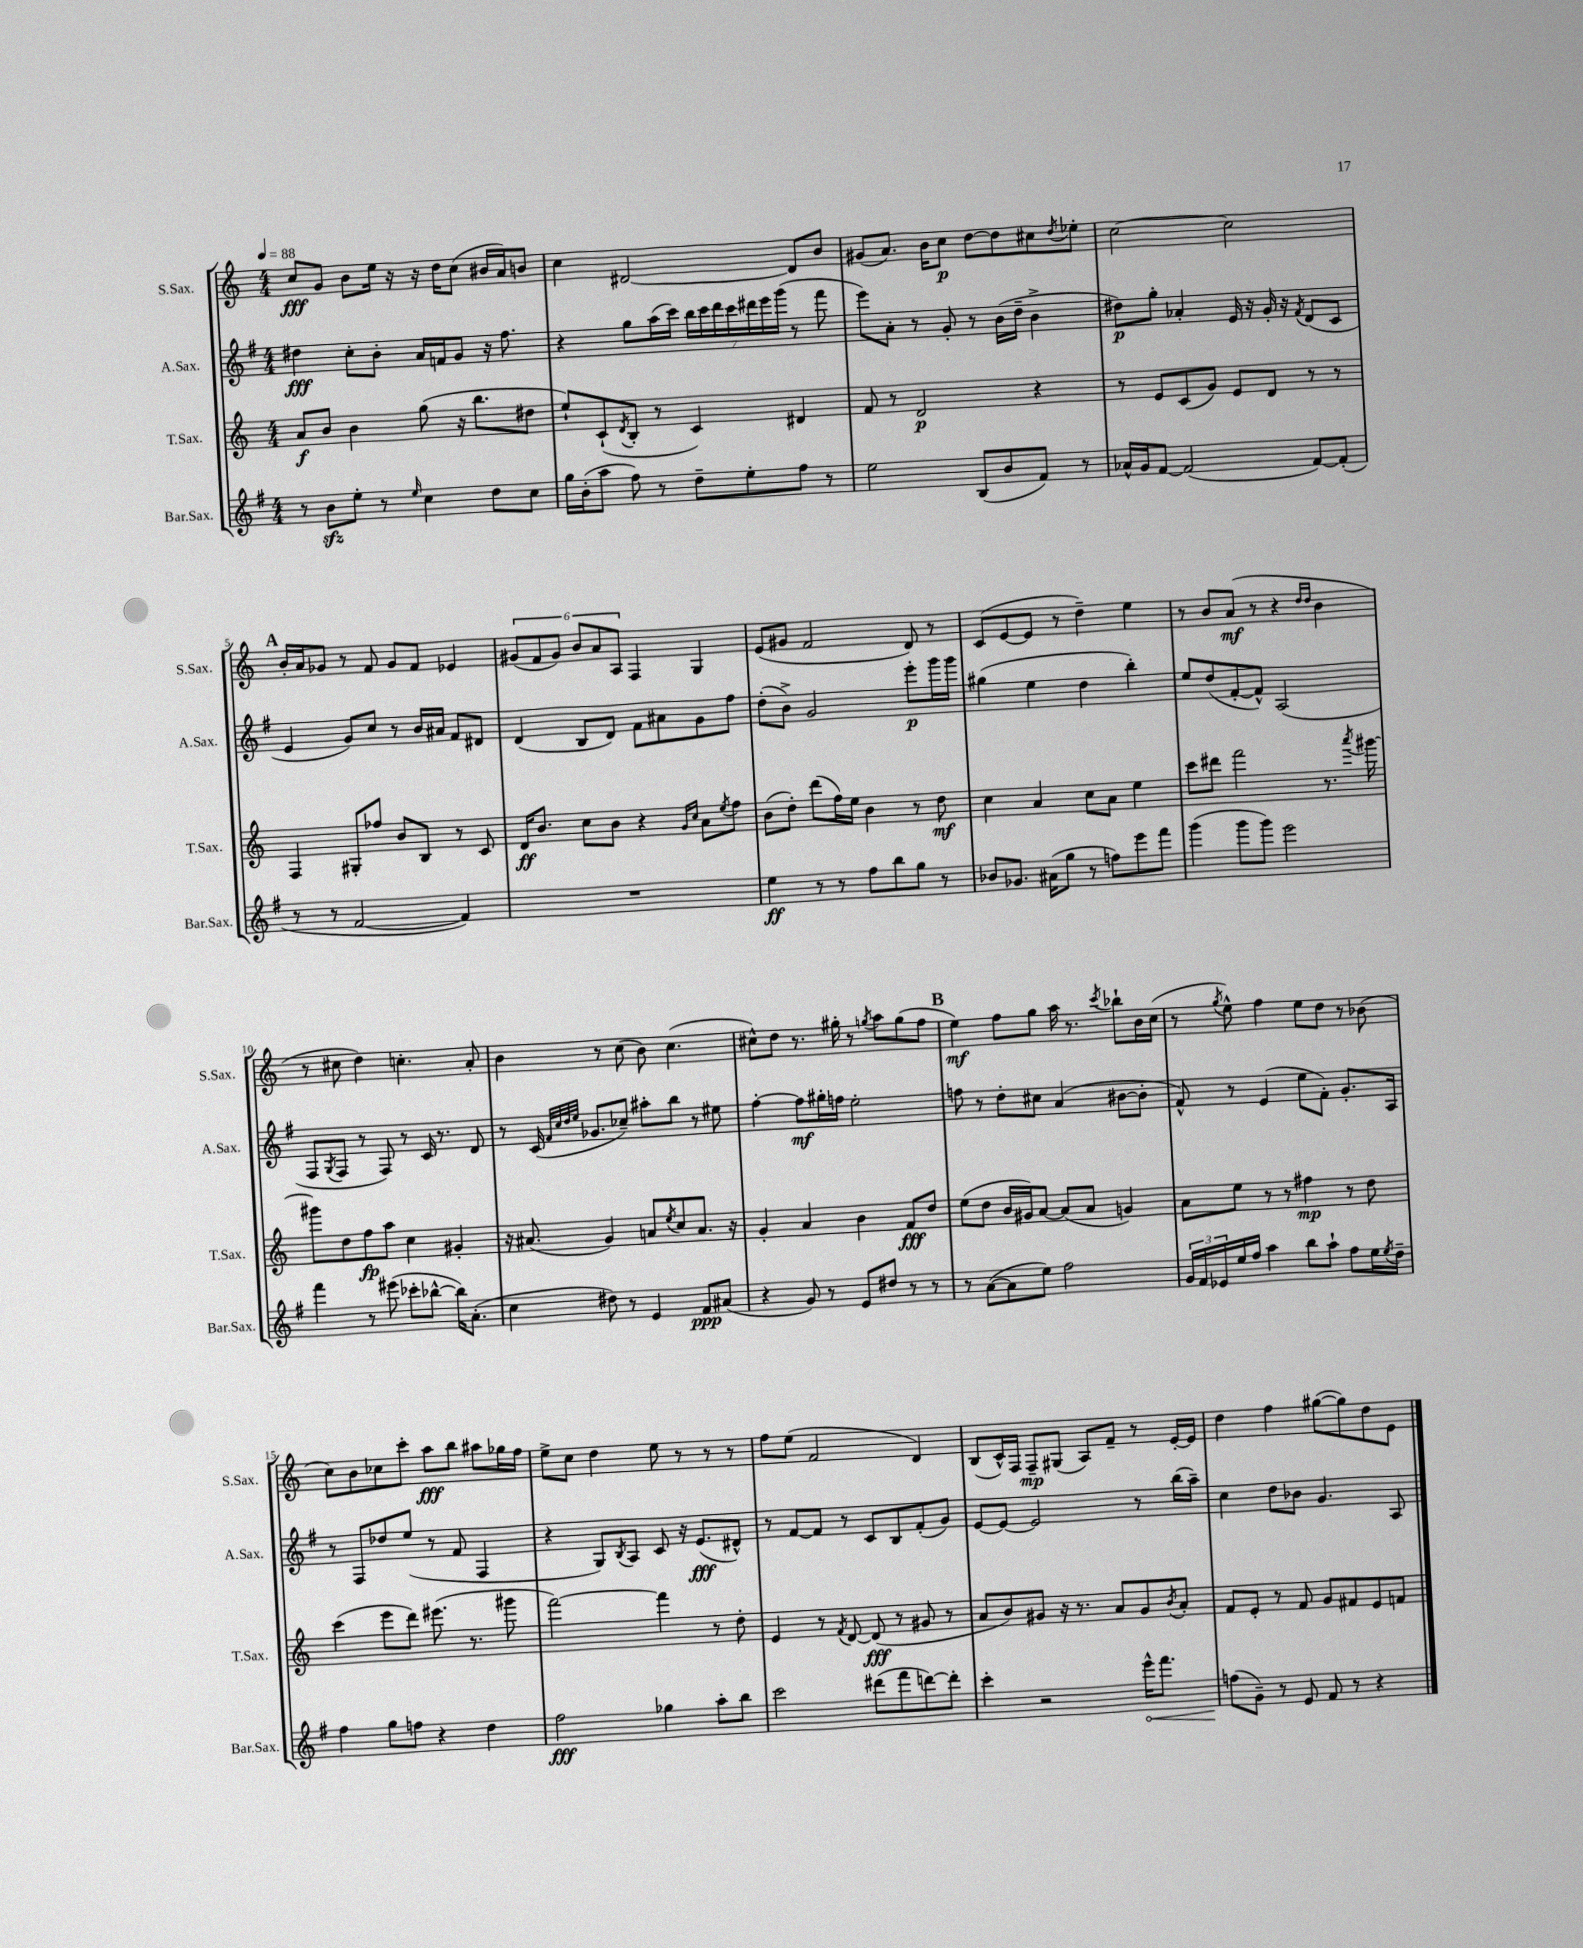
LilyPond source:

<<
\new StaffGroup <<
\new Staff = "s0" \with { instrumentName = "S.Sax." shortInstrumentName = "S.Sax." } {
    \clef treble \key c \major \numericTimeSignature \time 4/4 \tempo 4 = 88
    c''8\fff g'8 b'8 e''16 r16 r16 d''16 c''8( bis'16 a'16) b'8 |
    c''4 dis'2~ dis'8 b'8 |
    gis'8( a'8.) b'16 c''8\p d''8~ d''8 cis''8 \acciaccatura { d''8 } ees''8-. |
    c''2~ c''2 |
    \mark \markup { \bold "A" } b'16-. a'16 ges'8 r8 f'8 ges'8 f'8 ees'4 |
    \tuplet 6/4 { gis'8( f'8 gis'8) b'8 a'8 a8 } f4 g4 |
    e'8( gis'8 f'2 d'8) r8 |
    c'8( e'8~ e'8 r8 d''4--) e''4 |
    r8 b'8 a'8\mf( r8 r4 \grace { d''16 d''16 } b'4 |
    r8 cis''8 d''4) c''4.-. a'8-. |
    b'4 r8 c''8( b'8) c''4.( |
    cis''8-^) d''8 r8. gis''16-. r8 \acciaccatura { g''8 } a''8 g''8( f''8 |
    \mark \markup { \bold "B" } e''4\mf) f''8 g''8 a''16 r8. \acciaccatura { c'''8 } bes''8-! b'16 c''16( |
    r8 \acciaccatura { g''8 } e''8-^) f''4 e''8 d''8 r8 bes'8( |
    c''8) b'8 ces''8 c'''8-. a''8\fff b''8 ais''8 ges''16 f''16 |
    e''8-> c''8 d''4 e''8 r8 r8 r8 |
    f''8 e''8( f'2 d'4) |
    b8( c'16-^) f16 f8--\mp gis8( a8) f'8-- r8 e'16~-. e'16 |
    d''4 f''4 gis''8~( gis''8) d''8 e'8 \bar "|." |
}
\new Staff = "s1" \with { instrumentName = "A.Sax." shortInstrumentName = "A.Sax." } {
    \clef treble \key g \major \numericTimeSignature \time 4/4
    dis''4\fff c''8-. b'8-. a'16 f'16 g'8 r16 fis''8. |
    r4 g''8 a''16( c'''16) \tuplet 7/4 { b''16 c'''16 d'''16 c'''16 dis'''16 e'''16 g'''16( } r8 fis'''8 |
    e'''8) a'8-. r8 g'8-. r8 b'16( d''16-- b'4-> |
    dis''8\p) g''8-. aes'4-. e'16 r16 g'16-. r16 \acciaccatura { fis'8 } d'8( c'8 |
    \mark \markup { \bold "A" } e'4 g'8) c''8 r8 b'16 ais'16 fis'8 dis'8 |
    d'4( b8 d'8) fis'8 ais'8 g'8 fis''8 |
    d''8-.( b'8->) g'2 e'''8-.\p g'''16 g'''16 |
    gis''4( e''4 d''4 b''4-.) |
    e''8 d''8( fis'8~-. fis'8-^) a2( |
    fis8 \acciaccatura { g8 } fis8 r8 fis8) r8 c'16 r8. d'8 |
    r8 c'16( \grace { fis'32 c''32 d''32 e''32 } ges'8. ces''8--) ais''8-. b''8 r8 eis''8 |
    fis''4~-. fis''8\mf gis''16-. f''16 e''2-. |
    \mark \markup { \bold "B" } f''8 r8 d''8-. cis''8 a'4( bis'8~ bis'8-. |
    fis'8-^) r8 e'4( e''8 fis'8-.) g'8.-. a16 |
    r8 fis8 des''8 e''8( r8 fis'8 fis4 |
    r4 g8) \acciaccatura { b8 } a8 c'8 r16 e'8.\fff( dis'8-^) |
    r8 fis'8~ fis'8 r8 c'8 b8 fis'8-.( g'8) |
    e'8~ e'8~ e'2 r8 b''16( a''16--) |
    c''4 d''8 bes'8 g'4. a8 \bar "|." |
}
\new Staff = "s2" \with { instrumentName = "T.Sax." shortInstrumentName = "T.Sax." } {
    \clef treble \key c \major \numericTimeSignature \time 4/4
    a'8\f b'8 b'4 g''8( r16 b''8. dis''8 |
    e''8-!) c'8-!( \acciaccatura { d'8 } b8-. r8 c'4) dis'4 |
    f'8 r8 d'2\p r4 |
    r8 e'8 c'8( g'8) e'8 d'8 r8 r8 |
    \mark \markup { \bold "A" } f4 gis8-. fes''8 b'8 b8 r8 c'8 |
    d'16\ff b'8. c''8 b'8 r4 \grace { g'16 c''16 } a'8 \acciaccatura { e''8 } f''8 |
    b'8( d''8-.) d'''8( f''16) e''16 b'4 r8 d''8\mf |
    c''4 a'4 c''8 a'8 e''4 |
    c'''8 dis'''8 f'''2 r8. \acciaccatura { a'''8 } gis'''16~ |
    gis'''8 d''8 f''8\fp a''8 c''4 gis'4-. |
    r16 ais'8.( g'4) a'8 \acciaccatura { e''8 } c''8 a'8. r16 |
    g'4-. a'4 b'4 f'8\fff d''8 |
    \mark \markup { \bold "B" } e''8( d''8 b'16 gis'16) a'8~ a'8( a'8 g'4) |
    a'8 e''8 r8 r8 fis''4\mp r8 d''8 |
    c'''4( e'''8 d'''8) eis'''8.( r8. gis'''8 |
    f'''2~) f'''4 r8 d''8-. |
    e'4 r8 \acciaccatura { f'8 } d'8~ d'8\fff( r8 gis'8 r8 |
    a'8 b'8) gis'8 r16 r8. a'8 gis'8 \acciaccatura { b'8 } a'8-. |
    f'8 e'8-. r8 f'8 g'8 fis'8 e'8 f'8 \bar "|." |
}
\new Staff = "s3" \with { instrumentName = "Bar.Sax." shortInstrumentName = "Bar.Sax." } {
    \clef treble \key g \major \numericTimeSignature \time 4/4
    r8 b'8\sfz e''8-. r8 \grace { e''16 } c''4 d''8 c''8 |
    g''16 b'16-.( a''8 fis''8) r8 d''8-- e''8-. fis''8 r8 |
    e''2 b8( b'8 fis'8) r8 |
    aes'16-^ g'16 fis'8~ fis'2( fis'8~) fis'8-.( |
    \mark \markup { \bold "A" } r8 r8 fis'2~ fis'4) |
    R1 |
    e''4\ff r8 r8 fis''8 b''8 g''8 r8 |
    bes'8 ges'8. ais'16( g''8 r8 f''8) e'''8 fis'''8 |
    g'''4( g'''8 g'''8) e'''2 |
    fis'''4 r8 eis'''8( ces'''8-. bes''8~-^ bes''16) a'8.-.( |
    c''4 dis''8) r8 e'4 fis'8\ppp ais'8( |
    r4 g'8) r8 e'8 dis''8 r8 r8 |
    \mark \markup { \bold "B" } r8 a'8~( a'8 e''8) fis''2 |
    \tuplet 3/2 { g'16 fis'16 ees'16 } e''16 fis''16 a''4 b''8 a''8-! fis''8 e''16 \acciaccatura { e''8 } d''16-- |
    fis''4 g''8 f''8 r4 d''4 |
    fis''2\fff ges''4 a''8-. b''8 |
    c'''2 dis'''8( fis'''8 d'''8~) d'''8-. |
    c'''4-. r2 \once \override Hairpin.circled-tip = ##t e'''16-^\< fis'''8. |
    f''8\!( g'8--) r8 e'8 fis'8 r8 r4 \bar "|." |
}
>>
>>
